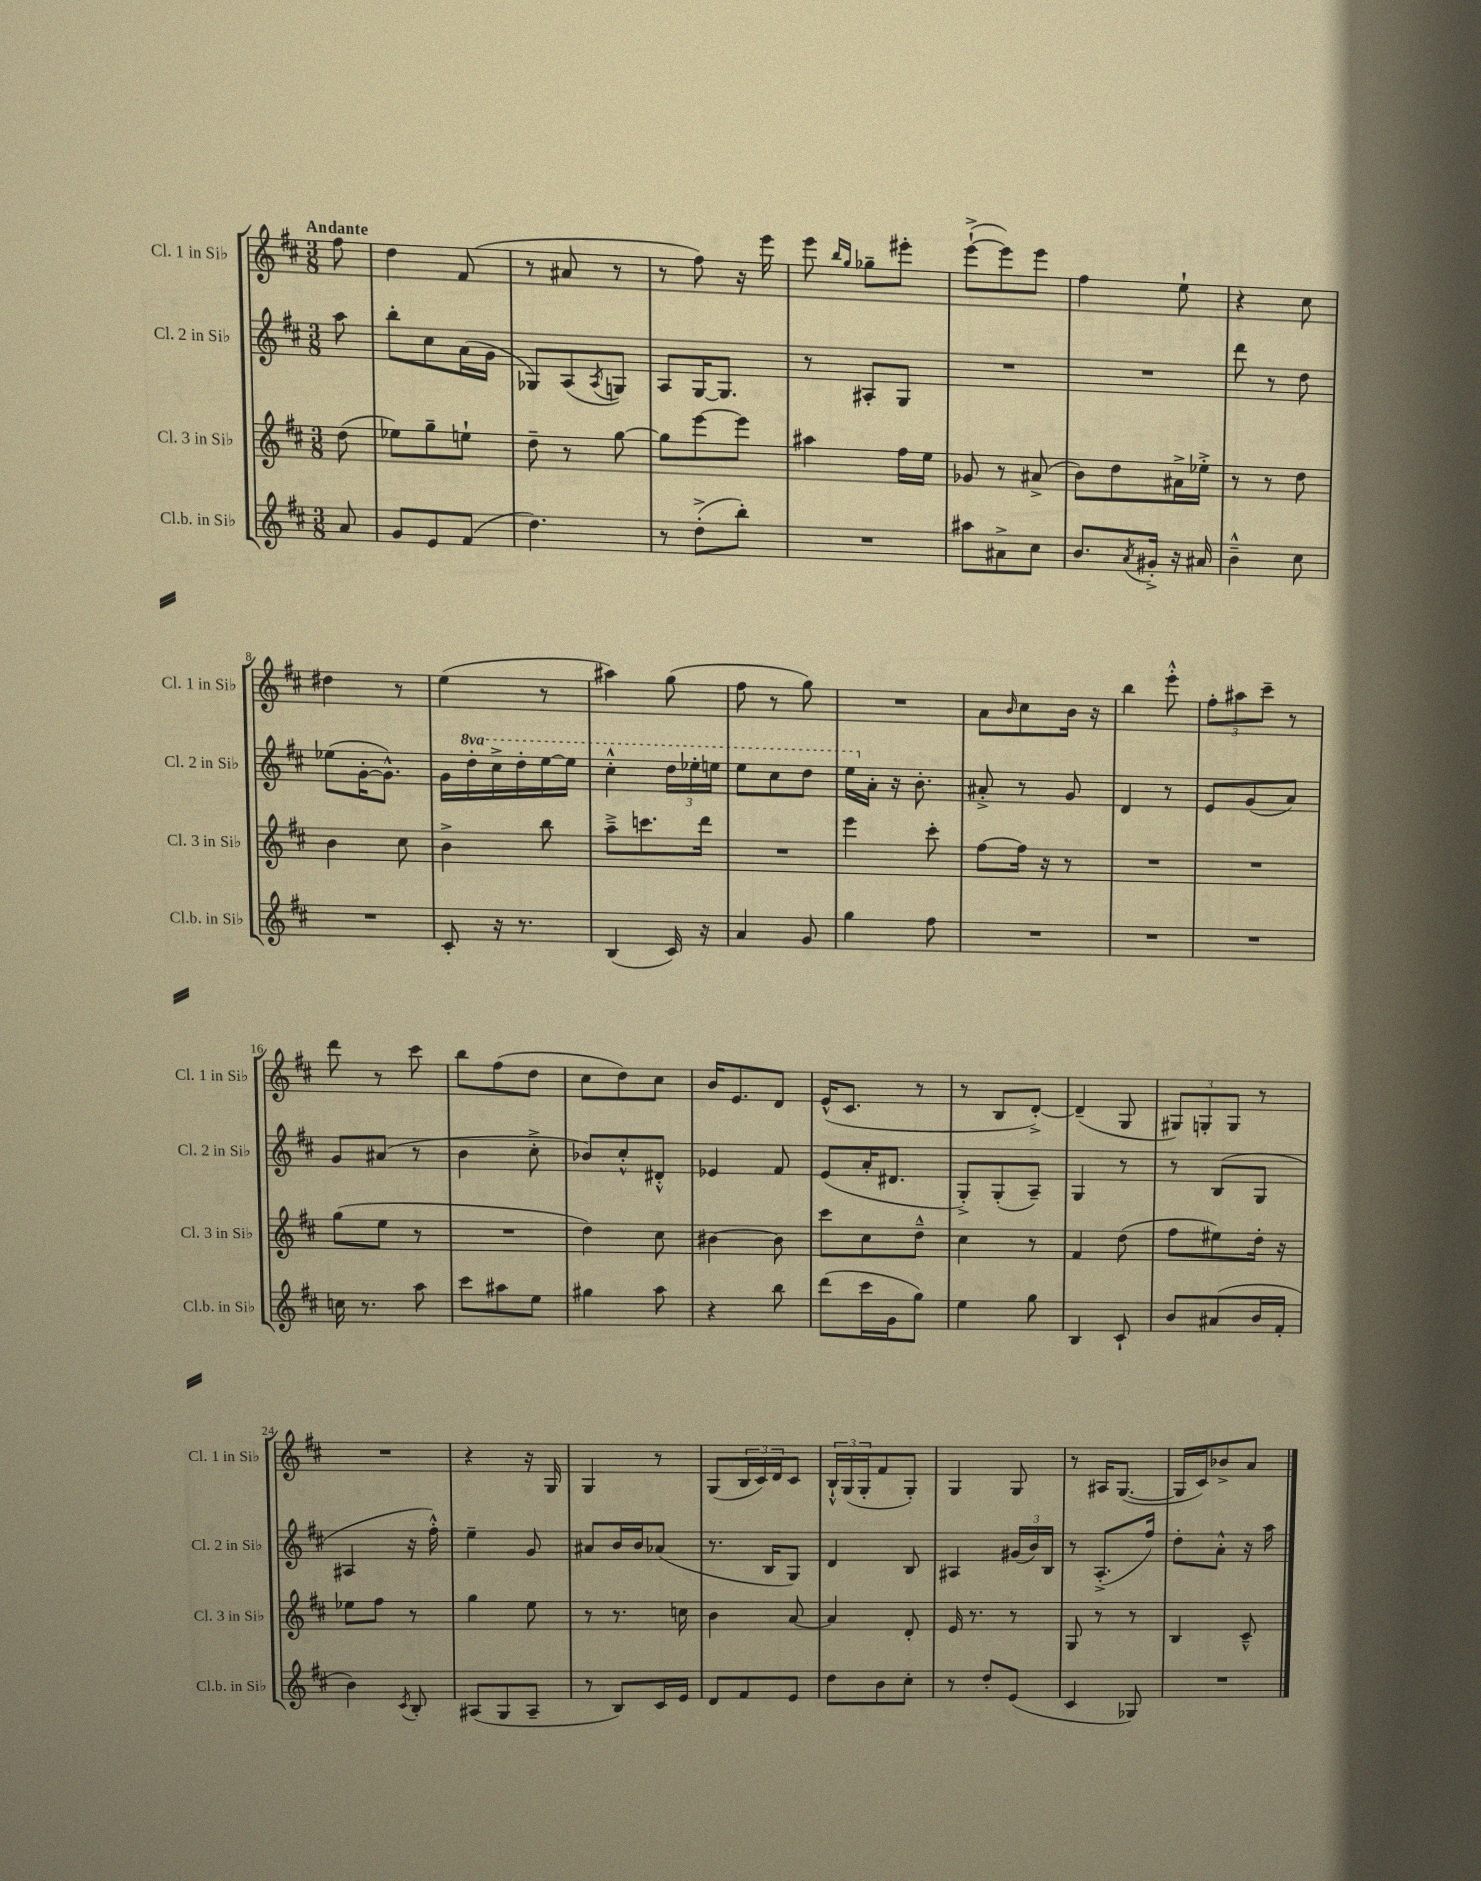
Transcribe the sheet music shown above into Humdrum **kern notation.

**kern	**kern	**kern	**kern
*part4	*part3	*part2	*part1
*staff4	*staff3	*staff2	*staff1
*I"Cl.b. in Si♭	*I"Cl. 3 in Si♭	*I"Cl. 2 in Si♭	*I"Cl. 1 in Si♭
*I'Cl.b. in Si♭	*I'Cl. 3 in Si♭	*I'Cl. 2 in Si♭	*I'Cl. 1 in Si♭
*clefG2	*clefG2	*clefG2	*clefG2
*k[f#c#]	*k[f#c#]	*k[f#c#]	*k[f#c#]
*M3/8	*M3/8	*M3/8	*M3/8
=	=	=	=
!	!	!	!LO:TX:a:B:t=Andante
8a/	(8dd\	8aa\	8ff#\
=1	=1	=1	=1
8g/L	8ee-X\L)	8bb'\L	4dd\
8e/	8gg~\	8cc#\	.
(8f#/J	8een`\J	(16a\L	(8f#/
.	.	16g\JJ	.
=2	=2	=2	=2
4.dd\)	8dd~\	8G-X/L)	8r
.	8r	(8A/	8a#X/
.	.	8qA/	.
.	[8gg\	8Gn/J)	8r
=3	=3	=3	=3
8r	8gg\L]	8A/L	8r
(8dd'^\L	[8eee\	[16G/K	8ff#\)
.	.	8.G/J]	.
8bb'\J)	8eee\J]	.	16r
.	.	.	16eee\
=4	=4	=4	=4
4.r	4aa#X\	8r	8eee\
.	.	.	16qqbb/LL
.	.	.	16qqgg/JJ
.	.	8A#X'/L	8gg-X~\L
.	16ff#\LL	8G/J	8eee#X'\J
.	16ee\JJ	.	.
=5	=5	=5	=5
8aa#X\L	8g-X/	4.r	([8eee`^\L
8a#X^\	8r	.	8eee\])
8cc#\J	(8a#X^/	.	8eee\J
=6	=6	=6	=6
8.b/L	8b\L)	4.r	4ff#\
.	8dd\	.	.
8qa/	.	.	.
16g#X'^/Jk	.	.	.
16r	16a#X^\L	.	8ee`\
16a#X/	16ee-X'^\JJ	.	.
=7	=7	=7	=7
4b~^^\	8r	8ddd\	4r
.	8r	8r	.
8cc#\	8dd\	8dd\	8cc#\
!!LO:LB:g=z
=8	=8	=8	=8
4.r	4b\	(8ee-X\L	4dd#X\
.	.	[16g'\K	.
.	.	8.g^^\J])	.
.	8cc#\	.	8r
=9	=9	=9	=9
8c#'/	4b^\	16g\LL	(4ee\
*	*	*8va	*
.	.	16ddd'\	.
16r	.	16ccc#^\	.
8.r	.	16ddd'\	.
.	8bb\	[16eee\	8r
.	.	16eee\JJ]	.
=10	=10	=10	=10
(4B/	8aa~^\L	4ccc#'^^\	4aa#X\)
.	8.cccn\	.	.
16c#/)	.	24ddd\LL	(8gg\
.	.	24eee-X'\	.
16r	16ddd\Jk	.	.
.	.	24eeen\JJ	.
=11	=11	=11	=11
4a/	4.r	8eee\L	8ff#\
.	.	8ccc#\	8r
8g/	.	8ddd\J	8gg\)
=12	=12	=12	=12
4gg\	4eee\	16eee\LL	4.r
*	*	*X8va	*
.	.	16a'\JJ	.
.	.	16r	.
.	.	8.b'\	.
8ff#\	8ccc#'\	.	.
=13	=13	=13	=13
4.r	[8ff#\L	8a#X'^/	8a\L
.	.	.	16qqb/
.	16ff#\Jk]	8r	8cc#\
.	16r	.	.
.	8r	8g/	16b\Jk
.	.	.	16r
=14	=14	=14	=14
4.r	4.r	4d/	4bb\
.	.	8r	8eee'^^\
=15	=15	=15	=15
4.r	4.r	8e/L	12ff#'\L
.	.	.	12aa#X\
.	.	(8g/	.
.	.	.	12ccc#~\J
.	.	8a/J)	8r
!!LO:LB:g=z
=16	=16	=16	=16
16ccn\	(8gg\L	8g/L	8ddd\
8.r	.	.	.
.	8ee\J	(8a#X/J	8r
8aa\	8r	8r	8ccc#\
=17	=17	=17	=17
8ccc#\L	4.r	4b\	8bb\L
8aa#X\	.	.	(8ff#\
8ee\J	.	8cc#'^\	8dd\J
=18	=18	=18	=18
4gg#X\	4dd\)	8b-X/L)	8cc#\L
.	.	8cc#'^^/	8dd\)
8aa\	8cc#\	8d#X'^^/J	8cc#\J
=19	=19	=19	=19
4r	[4b#X\	4e-X/	16b/KL
.	.	.	8.e/
8bb\	8b#\]	8f#/	8d/J
=20	=20	=20	=20
(8ddd\L	8ccc#\L	(8e/L	(16e^^/KL
.	.	.	8.c#/J
16ccc#\L	8cc#\	16a'/K	.
16g\J	.	8.d#X/J	.
8gg\J)	8dd~^^\J	.	8r
=21	=21	=21	=21
4ee\	4cc#\	8G'^/L)	8r
.	.	(8G'/	8B/L
8gg\	8r	8A~/J)	[8d'^/J)
=22	=22	=22	=22
4B/	4f#/	4G/	(4d~/]
8c#`/	(8dd\	8r	8G/
=23	=23	=23	=23
8b/L	8ff#\L	8r	12G#X/L)
.	.	.	12Gn'/
(8a#X/	8ee#X\)	(8B/L	.
.	.	.	12G/J
16b/L	16dd'\Jk	8G/J	8r
16f#'/JJ	16r	.	.
!!LO:LB:g=z
=24	=24	=24	=24
4b\)	8ee-X\L	4A#X/	4.r
.	8ff#\J	.	.
8qc#/	.	.	.
8B'/	8r	16r	.
.	.	16ff#'^^\)	.
=25	=25	=25	=25
(8A#X/L	4gg\	4ee~\	4r
8G/	.	.	.
8A#~/J	8ee\	8g/	16r
.	.	.	16G/
=26	=26	=26	=26
8r	8r	8a#X/L	4G/
8B/L)	8.r	16b/L	.
.	.	16b/J	.
16c#/L	.	(8a-X/J	8r
16e/JJ	16ccn\	.	.
=27	=27	=27	=27
8d/L	4b\	8.r	(8G/L
8f#/	.	.	24B/L
.	.	.	24c#/)
.	.	16B/KL	.
.	.	.	24d/J
8e/J	[8a/	8G/J)	8c#/J
=28	=28	=28	=28
8dd\L	4a/]	4d/	24B`^^/LL
.	.	.	(24G/
.	.	.	24G'/J
8b\	.	.	8f#/
8cc#'\J	8d'/	8B/	8G'/J)
=29	=29	=29	=29
8r	16e/	4A#X/	4G/
.	8.r	.	.
8dd'/L	.	.	.
(8e/J	8r	(24g#X/LL	8G/
.	.	24b/)	.
.	.	24B/JJ	.
=30	=30	=30	=30
4c#/	8G/	8r	8r
.	8r	(8.A'^/L	16A#X/KL
.	.	.	([8.G/J
8G-X/)	8r	.	.
.	.	16ff#/Jk)	.
=31	=31	=31	=31
4.r	4B/	8dd'\L	16G/LL]
.	.	.	16c#/J)
.	.	8a'^^\J	8b-X^/
.	8c#~^^/	16r	8a/J
.	.	16aa\	.
==	==	==	==
*-	*-	*-	*-
